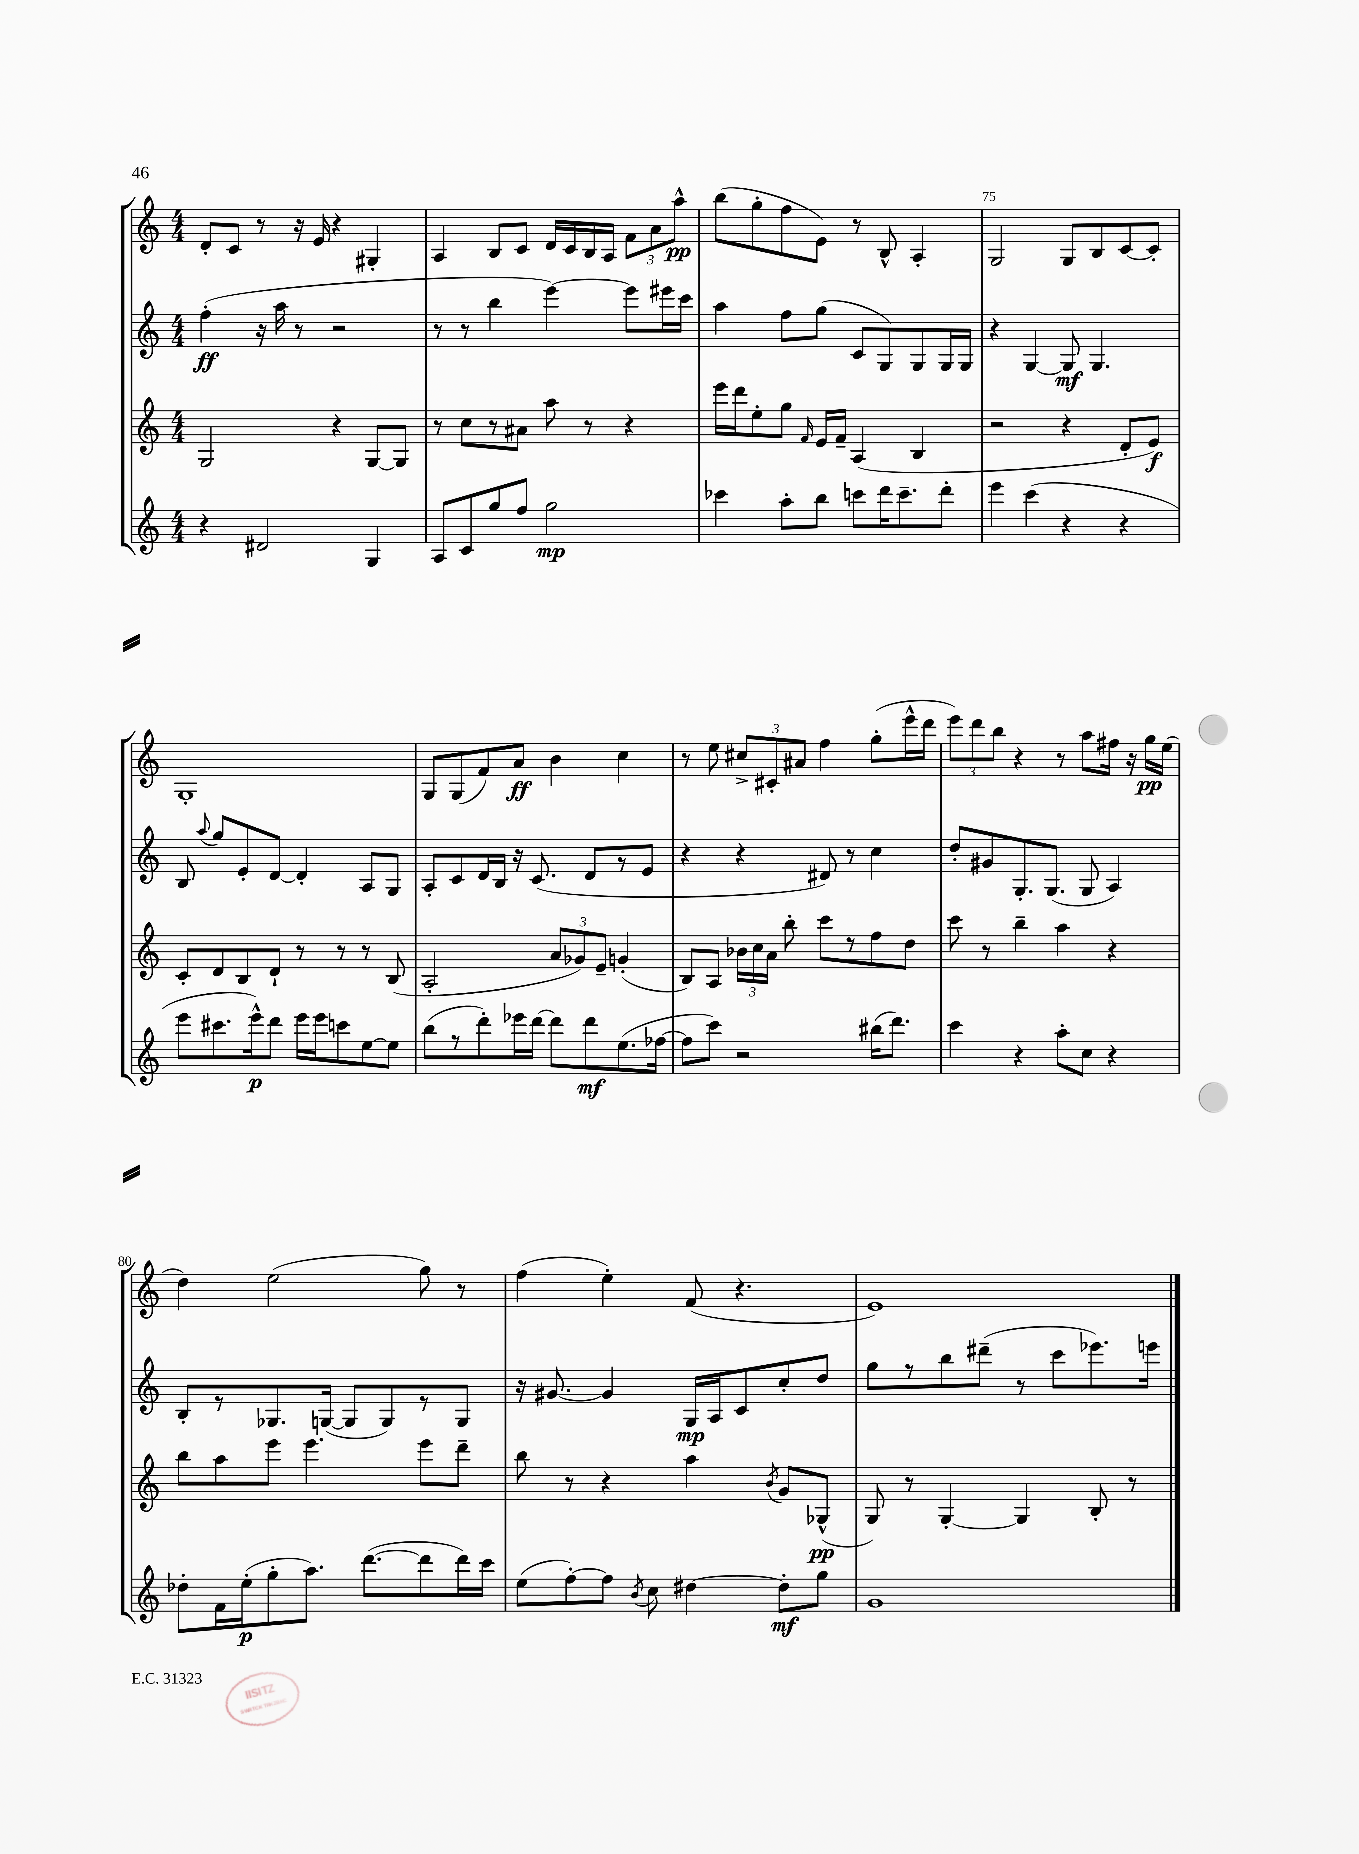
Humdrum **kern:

**kern	**kern	**kern	**kern
*staff4	*staff3	*staff2	*staff1
*clefG2	*clefG2	*clefG2	*clefG2
*k[]	*k[]	*k[]	*k[]
*M4/4	*M4/4	*M4/4	*M4/4
4r	2G	(4ff'	8d'
.	.	.	8c
2d#	.	16r	8r
.	.	16aa	.
.	.	8r	16r
.	.	.	16e
.	4r	2r	4r
4G	[8G	.	4G#'
.	8G]	.	.
=	=	=	=
8A	8r	8r	4A
8c	8cc	8r	.
8gg	8r	4bb	8B
8ff	8a#	.	8c
2gg	8aa	[4eee)	16d
.	.	.	16c
.	8r	.	16B
.	.	.	16A
.	4r	8eee]	12f
.	.	.	12a
.	.	16eee#	.
.	.	.	12aa^^
.	.	16ccc	.
=	=	=	=
4ccc-	16eee	4aa	(8bb
.	16ddd	.	.
.	8ee'	.	8gg'
8aa'	8gg	8ff	8ff
.	16qqf	.	.
8bb	16e	(8gg	8e)
.	16f~	.	.
8ccc	(4A	8c	8r
16ddd	.	8G)	8B^^
8.ccc~	.	.	.
.	4B	8G	4A'
8ddd'	.	16G	.
.	.	16G	.
=	=	=	=
4eee	2r	4r	2G
(4ccc	.	[4G	.
4r	4r	8G]	8G
.	.	4.G	8B
4r	8d'	.	[8c
.	8e)	.	8c']
=	=	=	=
8eee	8c'	8B	1G'
.	.	8qqaa	.
8.ccc#	8d	8gg	.
.	8B	8e'	.
16eee^^)	.	.	.
8ddd	8d`	[8d	.
16eee	8r	4d']	.
16eee	.	.	.
8ccc	8r	.	.
[8ee	8r	8A	.
8ee]	(8B	8G	.
=	=	=	=
(8bb	2A'	8A'	8G
8r	.	8c	(8G
8ddd')	.	16d	8f)
.	.	16B	.
16eee-	.	16r	8a
[16ddd	.	(8.c	.
8ddd]	12a	.	4b
.	12g-)	.	.
8ddd	.	8d	.
.	12e~	.	.
(8.ee	(4g'	8r	4cc
.	.	8e	.
[16ff-	.	.	.
=	=	=	=
8ff-]	8B)	4r	8r
8ccc)	8A	.	8ee
2r	24b-	4r	12cc#^
.	24cc	.	.
.	24a	.	12c#'
.	8bb'	.	.
.	.	.	12a#
.	8ccc	8d#)	4ff
.	8r	8r	.
(16bb#	8ff	4cc	(8gg'
8.ddd)	.	.	.
.	8dd	.	16eee^^
.	.	.	16ddd
=	=	=	=
4ccc	8ccc	8dd'	12eee)
.	.	.	12ddd
.	8r	8g#	.
.	.	.	12bb
4r	4bb~	8.G'	4r
.	.	(8.G	.
8aa'	4aa	.	8r
8cc	.	8G	8aa
4r	4r	4A)	16ff#
.	.	.	16r
.	.	.	16gg
.	.	.	(16ee
=	=	=	=
8dd-'	8bb	8B'	4dd)
16f	8aa	8r	.
(16ee'	.	.	.
8gg'	8eee	8.G-	(2ee
8.aa)	4.eee	.	.
.	.	([16G	.
.	.	8G]	.
([8.ddd	.	.	.
.	.	8G)	.
8ddd]	8eee	8r	8gg)
16ddd)	8ddd~	8G	8r
16ccc	.	.	.
=	=	=	=
(8ee	8bb	16r	(4ff
.	.	[8.g#	.
[8ff')	8r	.	.
8ff]	4r	4g#]	4ee')
8qb	.	.	.
8cc	.	.	.
[4dd#	4aa	16G	(8f
.	.	16A	.
.	.	8c	4.r
.	8qb	.	.
8dd#']	8g	8cc'	.
8gg	(8G-^^	8dd	.
=	=	=	=
1g	8G)	8gg	1e)
.	8r	8r	.
.	[4G'	8bb	.
.	.	(8ddd#~	.
.	4G]	8r	.
.	.	8ccc	.
.	8B'	8.eee-)	.
.	8r	.	.
.	.	16eee	.
==	==	==	==
*-	*-	*-	*-
